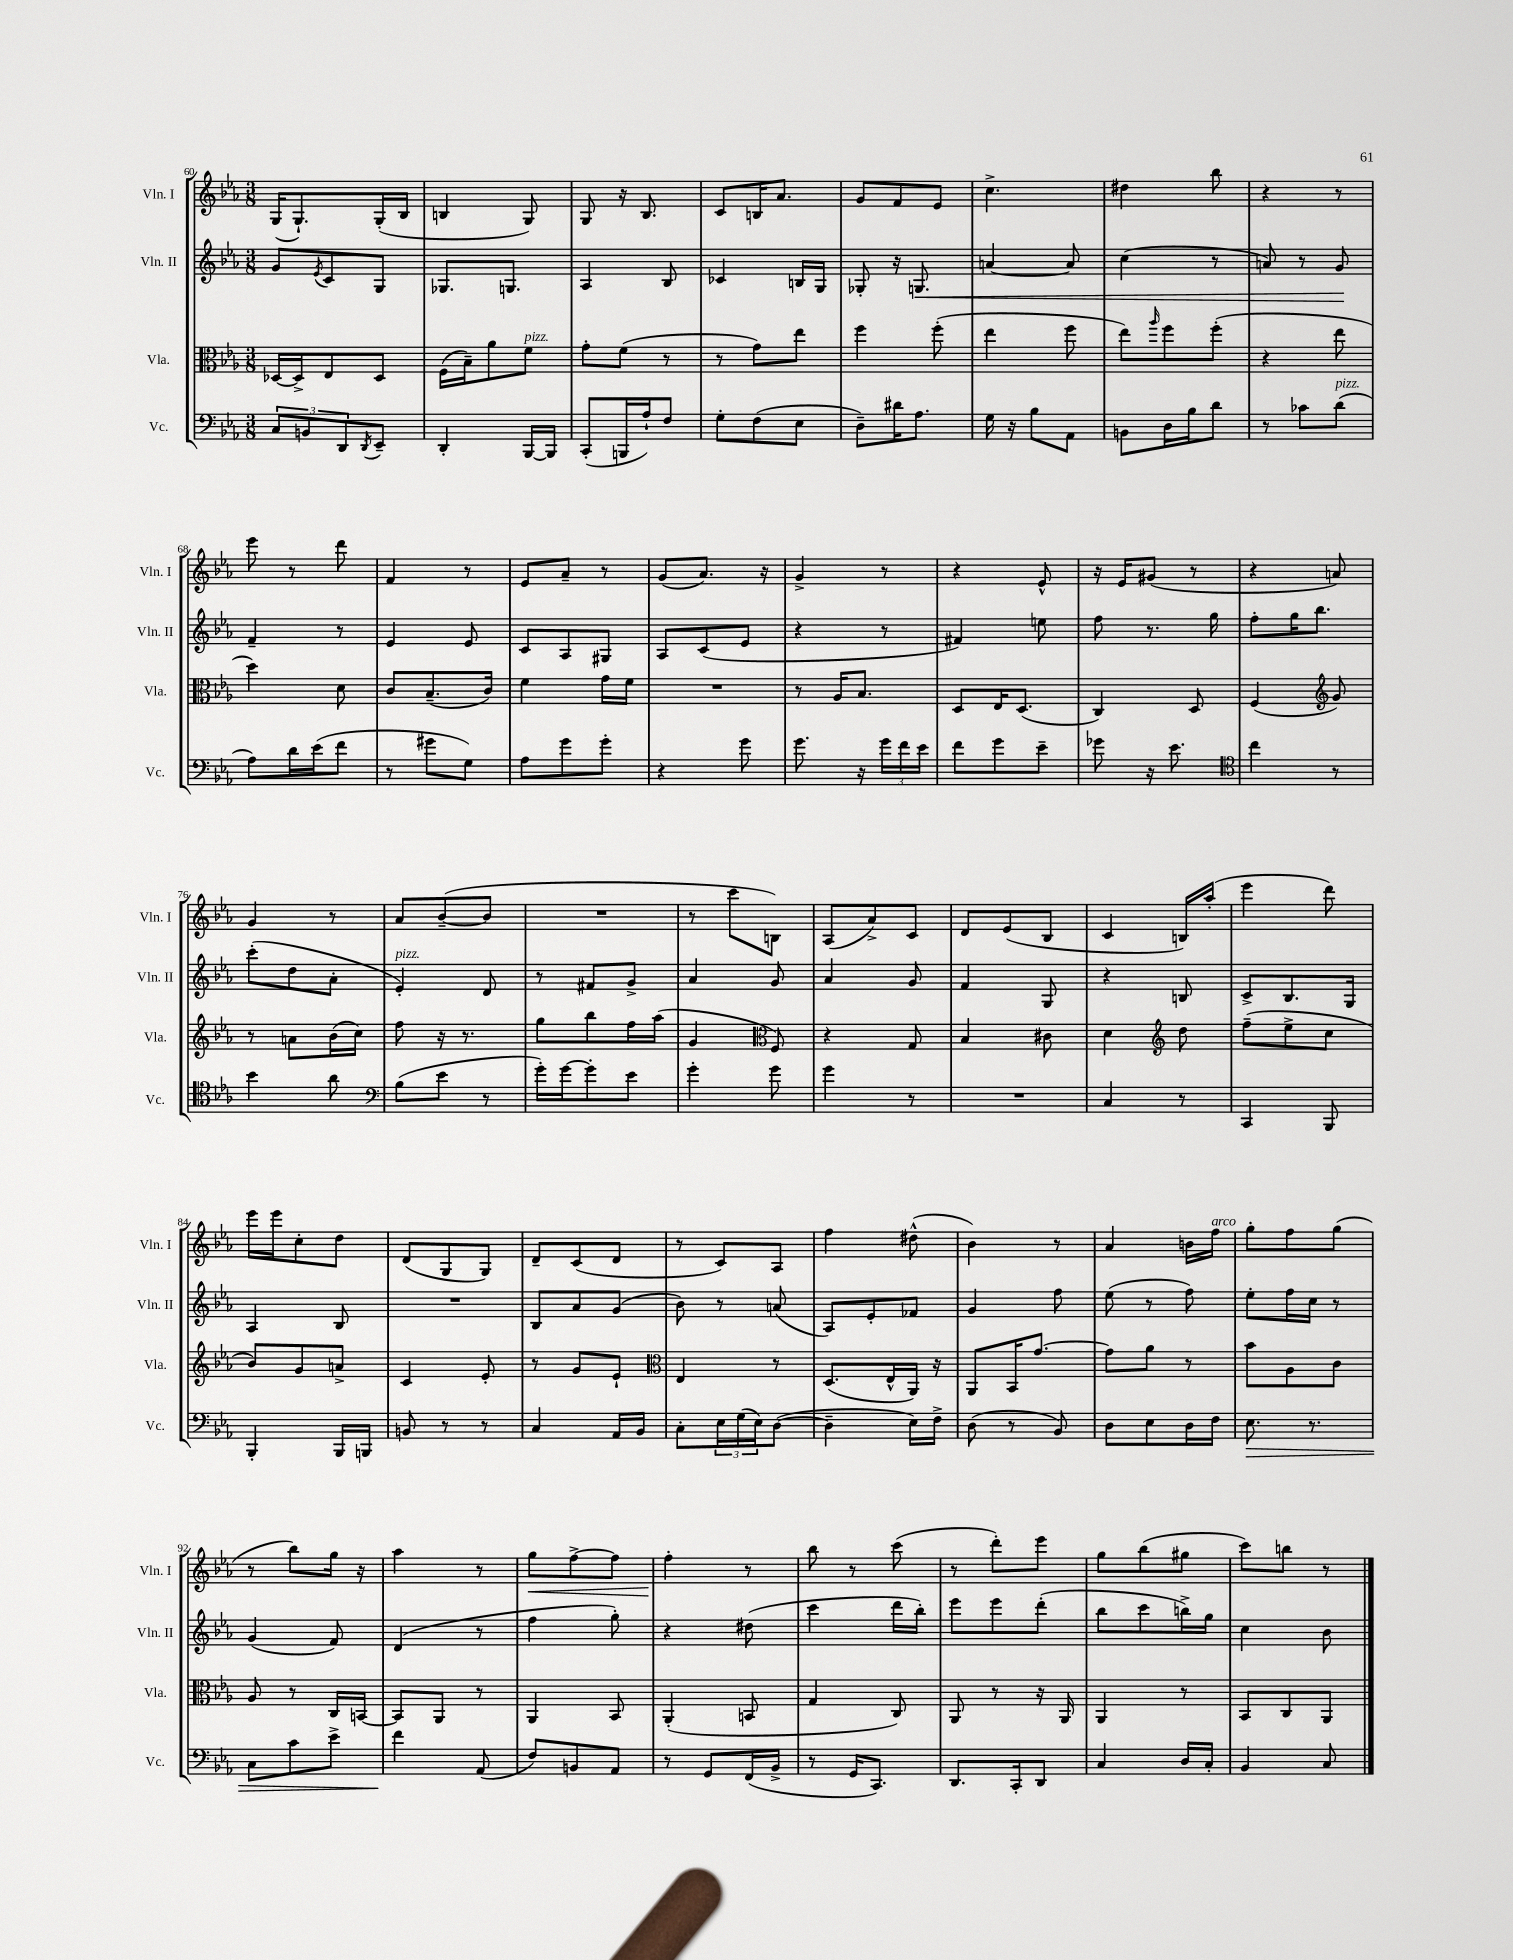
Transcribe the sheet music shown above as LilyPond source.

<<
\new StaffGroup <<
\new Staff = "s0" \with { instrumentName = "Vln. I" shortInstrumentName = "Vln. I" } {
    \clef treble \key ees \major \numericTimeSignature \time 3/8
    g16( g8.-!) g16-.( bes16 |
    b4 g8) |
    g8 r16 bes8. |
    c'8 b16 aes'8. |
    g'8 f'8 ees'8 |
    c''4.-> |
    dis''4 bes''8 |
    r4 r8 |
    ees'''8 r8 d'''8 |
    f'4 r8 |
    ees'8 aes'8-- r8 |
    g'8( aes'8.) r16 |
    g'4-> r8 |
    r4 ees'8-^ |
    r16 ees'16 gis'8( r8 |
    r4 a'8) |
    g'4 r8 |
    aes'8 bes'8~--( bes'8 |
    R4. |
    r8 c'''8 b8) |
    aes8( aes'8->) c'8 |
    d'8 ees'8( bes8 |
    c'4 b16) aes''16-.( |
    ees'''4 d'''8) |
    ees'''16 ees'''16 c''8-. d''8 |
    d'8( g8 g8) |
    d'8-- c'8( d'8 |
    r8 c'8) aes8 |
    f''4 dis''8-^( |
    bes'4) r8 |
    aes'4 b'16 f''16^\markup { \italic "arco" } |
    g''8-. f''8 g''8( |
    r8 bes''8) g''16 r16 |
    aes''4 r8 |
    g''8\< f''8~-> f''8 |
    f''4-.\! r8 |
    bes''8 r8 c'''8( |
    r8 d'''8-.) ees'''8 |
    g''8 bes''8( gis''8 |
    c'''8) b''8 r8 \bar "|." |
}
\new Staff = "s1" \with { instrumentName = "Vln. II" shortInstrumentName = "Vln. II" } {
    \clef treble \key ees \major \numericTimeSignature \time 3/8
    g'8 \acciaccatura { ees'8 } c'8 g8 |
    ges8. g8. |
    aes4 bes8 |
    ces'4 b16 g16 |
    ges8-. r16 g8.\< |
    a'4~ a'8 |
    c''4( r8 |
    a'8) r8 g'8\! |
    f'4-- r8 |
    ees'4 ees'8 |
    c'8 aes8 gis8 |
    aes8 c'8( ees'8 |
    r4 r8 |
    fis'4) e''8 |
    f''8 r8. g''16 |
    f''8-. g''16 bes''8. |
    c'''8-.( d''8 aes'8-. |
    ees'4-.^\markup { \italic "pizz." }) d'8 |
    r8 fis'8 g'8-> |
    aes'4 g'8 |
    aes'4 g'8 |
    f'4 g8 |
    r4 b8 |
    c'8-> bes8. g16 |
    aes4 bes8 |
    R4. |
    bes8 aes'8 g'8( |
    bes'8) r8 a'8( |
    aes8) ees'8-. fes'8 |
    g'4 f''8 |
    ees''8( r8 f''8) |
    ees''8-. f''16 c''16 r8 |
    g'4( f'8) |
    d'4( r8 |
    f''4 g''8-.) |
    r4 dis''8( |
    c'''4 d'''16 bes''16-.) |
    ees'''8 ees'''8 d'''8-.( |
    bes''8 c'''8 b''16->) g''16 |
    c''4 bes'8 \bar "|." |
}
\new Staff = "s2" \with { instrumentName = "Vla." shortInstrumentName = "Vla." } {
    \clef alto \key ees \major \numericTimeSignature \time 3/8
    des16~ des16-> ees8 des8 |
    f16( bes16--) aes'8 f'8^\markup { \italic "pizz." } |
    g'8-. f'8( r8 |
    r8 g'8) ees''8 |
    f''4 f''8-.( |
    ees''4 f''8 |
    ees''8) \grace { aes''16 } f''8 f''8-.( |
    r4 ees''8 |
    d''4) d'8 |
    c'8 bes8.--( c'16) |
    f'4 g'16 f'16 |
    R4. |
    r8 aes16 bes8. |
    d8 ees16 d8.( |
    c4) d8 |
    f4( \clef treble g'8) |
    r8 a'8 bes'16( c''16) |
    f''8 r16 r8. |
    g''8 bes''8 f''16 aes''16( |
    g'4 \clef alto f8) |
    r4 g8 |
    bes4 cis'8 |
    d'4 \clef treble d''8 |
    f''8--( ees''8-> c''8 |
    bes'8) g'8 a'8-> |
    c'4 ees'8-. |
    r8 g'8 ees'8-! |
    \clef alto ees4 r8 |
    d8.( ees16-^ aes,16) r16 |
    aes,8 bes,16 g'8.~ |
    g'8 aes'8 r8 |
    bes'8 aes8 c'8 |
    aes8 r8 c16 b,16~ |
    b,8 aes,8 r8 |
    aes,4 bes,8 |
    aes,4-.( b,8 |
    g4 c8) |
    aes,8 r8 r16 aes,16 |
    aes,4 r8 |
    bes,8 c8 aes,8 \bar "|." |
}
\new Staff = "s3" \with { instrumentName = "Vc." shortInstrumentName = "Vc." } {
    \clef bass \key ees \major \numericTimeSignature \time 3/8
    \tuplet 3/2 { c8 b,8 d,8 } \acciaccatura { d,8 } ees,8-- |
    d,4-. bes,,16~ bes,,16 |
    c,8-.( b,,16 aes16-!) f8 |
    g8-. f8( ees8 |
    d8--) dis'16 aes8. |
    g16 r16 bes8 aes,8 |
    b,8 d16 bes16 d'8 |
    r8 ces'8 d'8^\markup { \italic "pizz." }( |
    aes8) d'16 ees'16( f'8 |
    r8 gis'8 g8) |
    aes8 g'8 g'8-. |
    r4 g'8 |
    g'8. r16 \tuplet 3/2 { g'16 f'16 ees'16 } |
    f'8 g'8 ees'8-- |
    ges'8 r16 ees'8. |
    \clef tenor c''4 r8 |
    bes'4 aes'8 |
    \clef bass bes8( ees'8 r8 |
    g'16-.) g'16~ g'8-. ees'8 |
    g'4-. g'8 |
    g'4 r8 |
    R4. |
    c4 r8 |
    c,4 bes,,8 |
    bes,,4-. bes,,16 b,,16 |
    b,8 r8 r8 |
    c4 aes,16 bes,16 |
    c8-. \tuplet 3/2 { ees16 g16( ees16) } d8~( |
    d4-- ees16) f16-> |
    d8( r8 bes,8) |
    d8 ees8 d16 f16 |
    ees8.\> r8. |
    c8 c'8 ees'8-> |
    f'4\! aes,8( |
    f8) b,8 aes,8 |
    r8 g,8 f,16( bes,16-> |
    r8 g,16 c,8.) |
    d,8. c,16-. d,8 |
    c4 d16 c16-. |
    bes,4 c8 \bar "|." |
}
>>
>>
\layout { \context { \Score currentBarNumber = #60 } }
